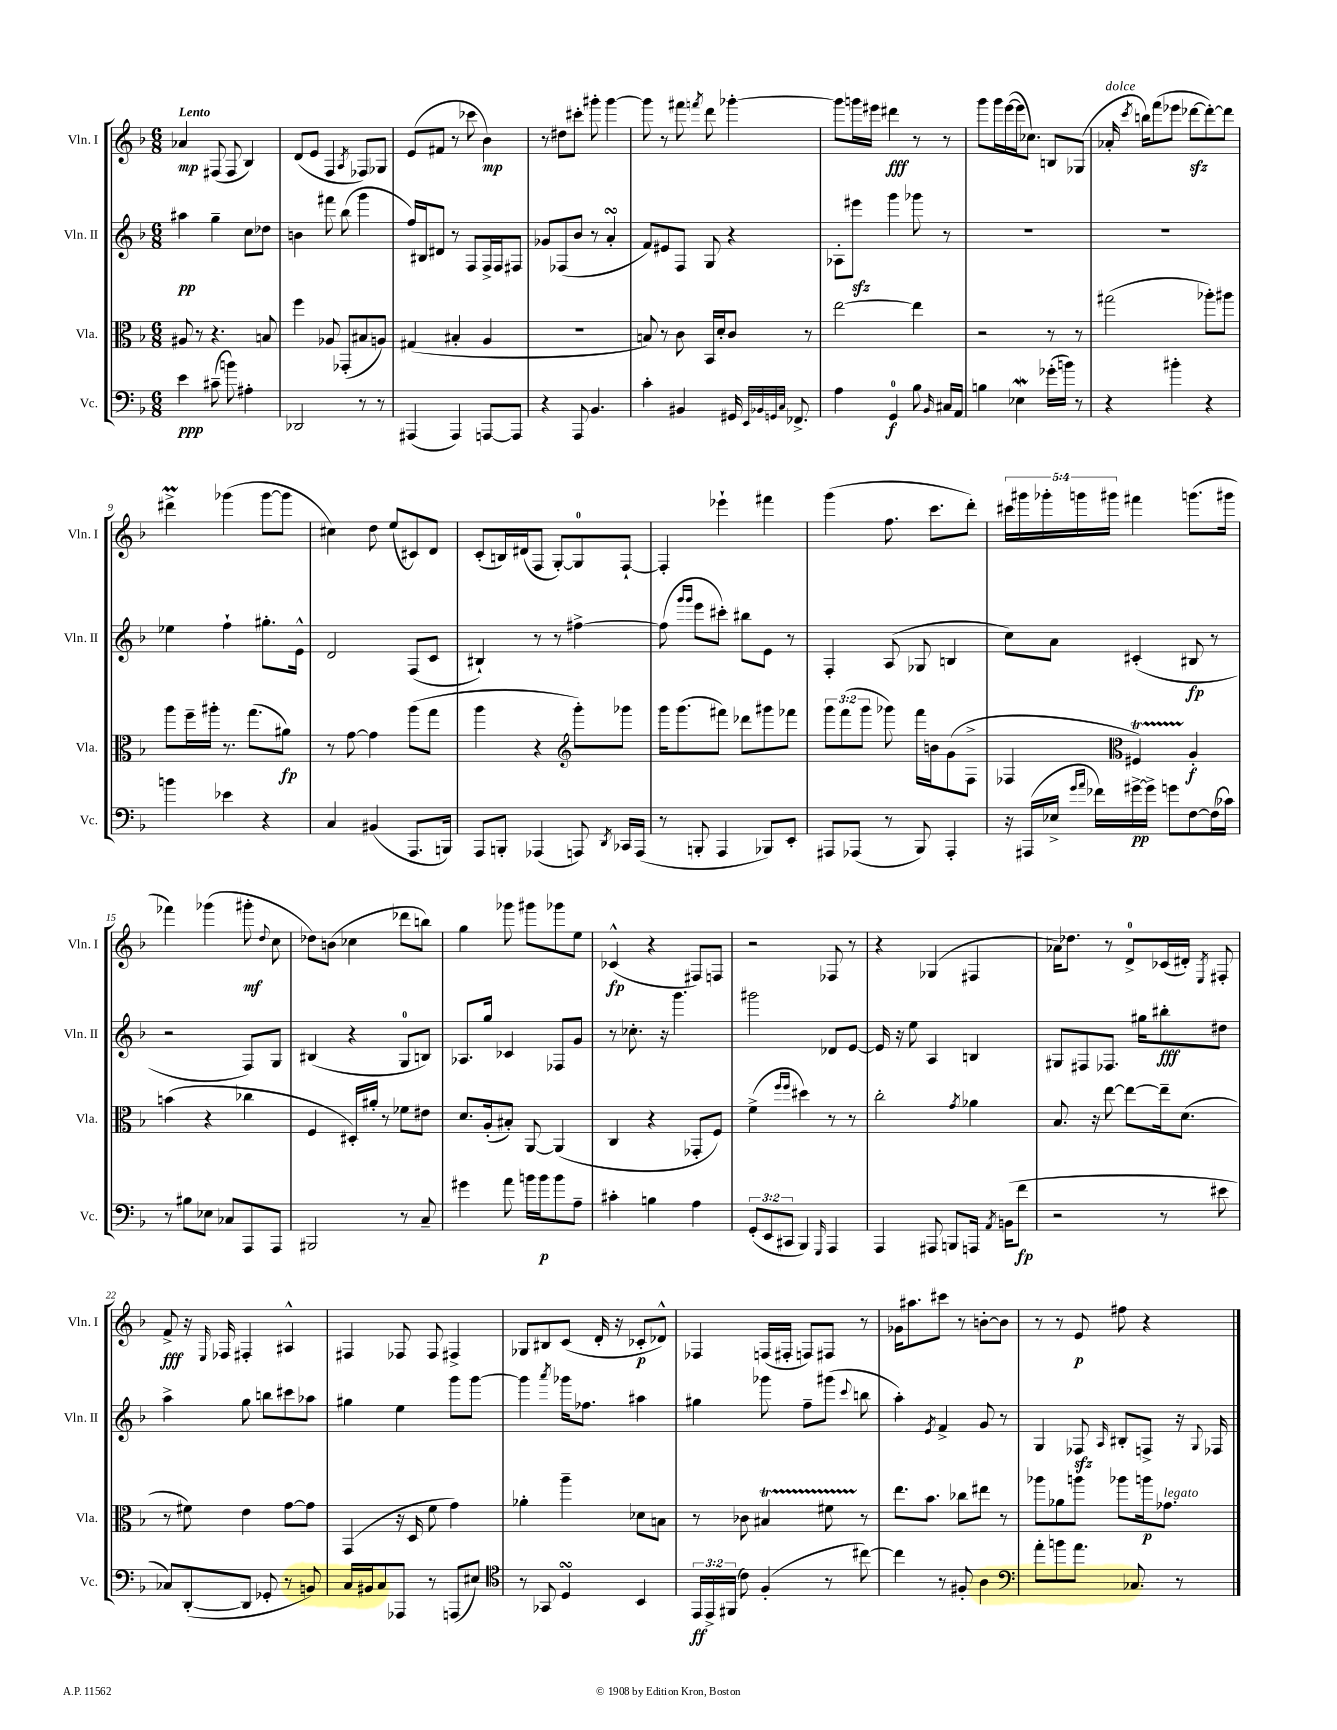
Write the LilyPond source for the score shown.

<<
\new StaffGroup <<
\new Staff = "s0" \with { instrumentName = "Vln. I" shortInstrumentName = "Vln. I" } {
    \clef treble \key f \major \numericTimeSignature \time 6/8 \override Staff.TupletNumber.text = #tuplet-number::calc-fraction-text \tempo "Lento"
    \autoBeamOff aes'4\mp fis8( fis8 bes4) |
    d'8[( e'8] f4 \acciaccatura { a8 } fes8[) ges8] |
    e'8[( fis'8] r8 ces'''8 bes'4\mp) |
    r8 dis''8[ cis'''8]-. gis'''8-. gis'''4~ |
    gis'''8 r8 fis'''8 \acciaccatura { f'''8 } d'''8 ges'''4~-. |
    ges'''8[ g'''16 eis'''16] dis'''4\fff r8 r8 |
    g'''8[ g'''16 e'''16~( e'''16 ces''8.]) b8[ ges8]( |
    aes'16-.^\markup { \italic "dolce" } \acciaccatura { c'''8 } b''16[) f'''8( ees'''8] des'''8[~\sfz des'''8~-.) des'''8] |
    dis'''4->\prall ges'''4( ges'''8[~ ges'''8] |
    cis''4) d''8 e''8[( cis'8) d'8] |
    c'8[-.( b16) dis'16( f8] g8[~-.) g8-0 f8]~-! |
    f4-. ees'''4-! fis'''4 |
    g'''4( f''8. c'''8.[ d'''8]-.) |
    \tuplet 5/4 { cis'''16[ gis'''16 ges'''16-. g'''16 gis'''16] } fis'''4 g'''8.[( gis'''16] |
    fes'''4) ges'''4( gis'''8-.\mf \appoggiatura { d''8 } c''8 |
    des''8[) b'8]( ces''4 des'''8[ b''8]) |
    g''4 ges'''8 gis'''8[ ges'''8 e''8] |
    ces'4-^\fp( r4 fis8[) f8] |
    r2 fes8 r8 |
    r4 ges4( fis4 |
    aes'16[) des''8.] r8 d'8[-0-> ces'16( dis'16]-.) \acciaccatura { e8 } fis8-. |
    f'8->\fff r16 \grace { e16 } fes16 fis4-. ais4-^ |
    fis4 fes8 fes8 fis4-> |
    ges8[ bis8 c'8]( d'16-. r16 ces'8[-.\p des'8]-^) |
    fes4 f16[( fis16]-. f8[) fis8] r8 |
    ges'16[ ais''8. cis'''8] r8 b'8[~-. b'8] |
    r8 r8 e'8\p fis''8 r4 \bar "|." |
}
\new Staff = "s1" \with { instrumentName = "Vln. II" shortInstrumentName = "Vln. II" } {
    \clef treble \key f \major \numericTimeSignature \time 6/8
    \autoBeamOff ais''4\pp g''4-- c''8[ des''8] |
    b'4 fis'''8 bes''8( g'''4 |
    f''16[) bis16 dis'8] r8 f8[ f16-> f16 fis8] |
    ges'8[ fes8( bes'8] r8 a'4-.\turn |
    f'8[) eis'8 f8] g8 r4 |
    aes8[-. eis'''8]\sfz g'''4 ges'''8 r8 |
    R2. |
    R2. |
    ees''4 f''4-! gis''8.[-. e'16]-^ |
    d'2 f8[( c'8] |
    bis4-!) r8 r8 fis''4~-> |
    fis''8( \grace { g'''16[ g'''16] } e'''8[ cis'''8]-.) bis''8[ e'8] r8 |
    f4-. a8( ges8 b4 |
    c''8[) a'8] cis'4-.( bis8\fp r8 |
    r2 f8[) g8] |
    bis4( r4 g8[-0 b8]) |
    aes8.[ g''16] ces'4 fes8[ g'8] |
    r8 ces''8.-. r16 g'''4. |
    gis'''2 des'8[ e'8]~ |
    e'16 r16 e''8 a4 b4 |
    gis8[ fis8 fes8.] gis''16[ bis''8-.\fff dis''8] |
    a''4-> g''8 b''8[ cis'''8 aes''8] |
    gis''4 e''4 g'''8[ g'''8]~ |
    g'''4 \acciaccatura { a'''8 } ges'''16[ fes''8.] ais''4 |
    gis''4 ges'''8 f''8[-- gis'''8]( \appoggiatura { c'''8 } b''8 |
    a''4-.) \acciaccatura { e'8 } f'4-> g'8 r8 |
    g4 fes8\sfz \grace { a16 } bis8[-. f8]-> r16 \appoggiatura { g8 } fes16 \bar "|." |
}
\new Staff = "s2" \with { instrumentName = "Vla." shortInstrumentName = "Vla." } {
    \clef alto \key f \major \numericTimeSignature \time 6/8 \override Staff.TupletNumber.text = #tuplet-number::calc-fraction-text
    \autoBeamOff ais8 r8 r4. b8 |
    f''4 aes8 ges,8[-.( bis8 a8]) |
    gis4( bis4-. a4 |
    R2. |
    b8) r8 c'8 bes,16[ d'16-. c'8] r8 |
    e''2~ e''4 |
    r2 r8 r8 |
    gis''2( aes''8[-.) ais''8] |
    a''8[ f''16-- ais''16]-. r8. g''8.[( ais'8]\fp) |
    r8 g'8~ g'4 a''8[( g''8] |
    a''4 r4 \clef treble g'''8[-.) ges'''8] |
    g'''16[ g'''8.( fis'''8]) des'''8[ gis'''8 fes'''8] |
    \tuplet 3/2 { g'''8[ f'''8( g'''8] } ges'''8) f'''16[ b'16 g'8( f8]-> |
    fes4 \clef alto fis4\startTrillSpan) a4-.\stopTrillSpan\f |
    b'4( r4 ces''4 |
    f4 dis16[-.) ais'16]-. r8 fes'8[ eis'8] |
    d'8.[ a16-.( bis8]-.) a,8~ a,4( |
    c4 r4 ges,8[-. f8]) |
    f'4->( \grace { f''16[ f''16] } dis''4) r8 r8 |
    c''2-. \acciaccatura { g'8 } aes'4 |
    bes8. r16 e''8~ e''8[~ e''16-- d'8.]( |
    r8 fis'8) e'4 g'8[~ g'8] |
    g,4( r16 d16 f'8 g'4) |
    aes'4-. a''4-- des'8[ b8] |
    r8 ces'8 bis4\startTrillSpan fis'8 r8\stopTrillSpan |
    e''8.[ bes'8.] ces''8[ eis''8] r8 |
    aes''8[ aes'8 a''8] aes''8[ a''16\p ges'8.]^\markup { \italic "legato" } \bar "|." |
}
\new Staff = "s3" \with { instrumentName = "Vc." shortInstrumentName = "Vc." } {
    \clef bass \key f \major \numericTimeSignature \time 6/8 \override Staff.TupletNumber.text = #tuplet-number::calc-fraction-text
    \autoBeamOff e'4\ppp cis'8--( b'8) ais4-. |
    des,2 r8 r8 |
    ais,,4( ais,,4) a,,8[~ a,,8] |
    r4 a,,8 bes,4. |
    c'4-. bis,4 gis,16 \grace { e,32[ bes,32 g,32 c32] } fes,8.-> |
    a4 g,4-0\f bes8 \grace { bes,16 } cis16[ a,16] |
    b4 ees4\mordent ges'16[-.( b'16]) r8 |
    r4 bis'4-. r4 |
    b'4 ees'4 r4 |
    c4 bis,4( a,,8.[ b,,16]) |
    a,,8[ b,,8]-. aes,,4( a,,8) \acciaccatura { d,8 } ces,16[ a,,16]( |
    r8 b,,8-. a,,4 bes,,8[) e,8]-. |
    ais,,8[ aes,,8]( r8 bes,,8) aes,,4-. |
    r16 ais,,16[( ees16]-> \grace { g'16[ a'16] } fes'16[) gis'16~->\pp gis'16]-> g'8[ f8~ f16( ces'16]) |
    r8 bis8[ ees8] ces8[ a,,8 a,,8] |
    bis,,2 r8 c8-- |
    gis'4 a'8 b'16[ b'16\p b'8 a8]-- |
    cis'4-. b4 a4 |
    \tuplet 3/2 { g,8[-.( e,8 cis,8] } bes,,4) \grace { g,,16 } a,,4 |
    a,,4 ais,,8 b,,8[ a,,16] \acciaccatura { a,8 } b,16[( f'8]\fp |
    r2 r8 eis'8 |
    ces8[) d,8~-.( d,8] ges,8-. r8 b,8) |
    c16[ bis,16 c8 aes,,8] r8 a,,8[( eis8]) |
    \clef tenor r8 ges,8 d4\turn bes,4 |
    \tuplet 3/2 { e,16[\ff e,16-> fis,16]( } c'8) f4-.( r8 cis''8~) |
    cis''4 r8 fis8-. a4 |
    \clef bass a'8[-. b'8 a'8.] ces8. r8 \bar "|." |
}
>>
>>
